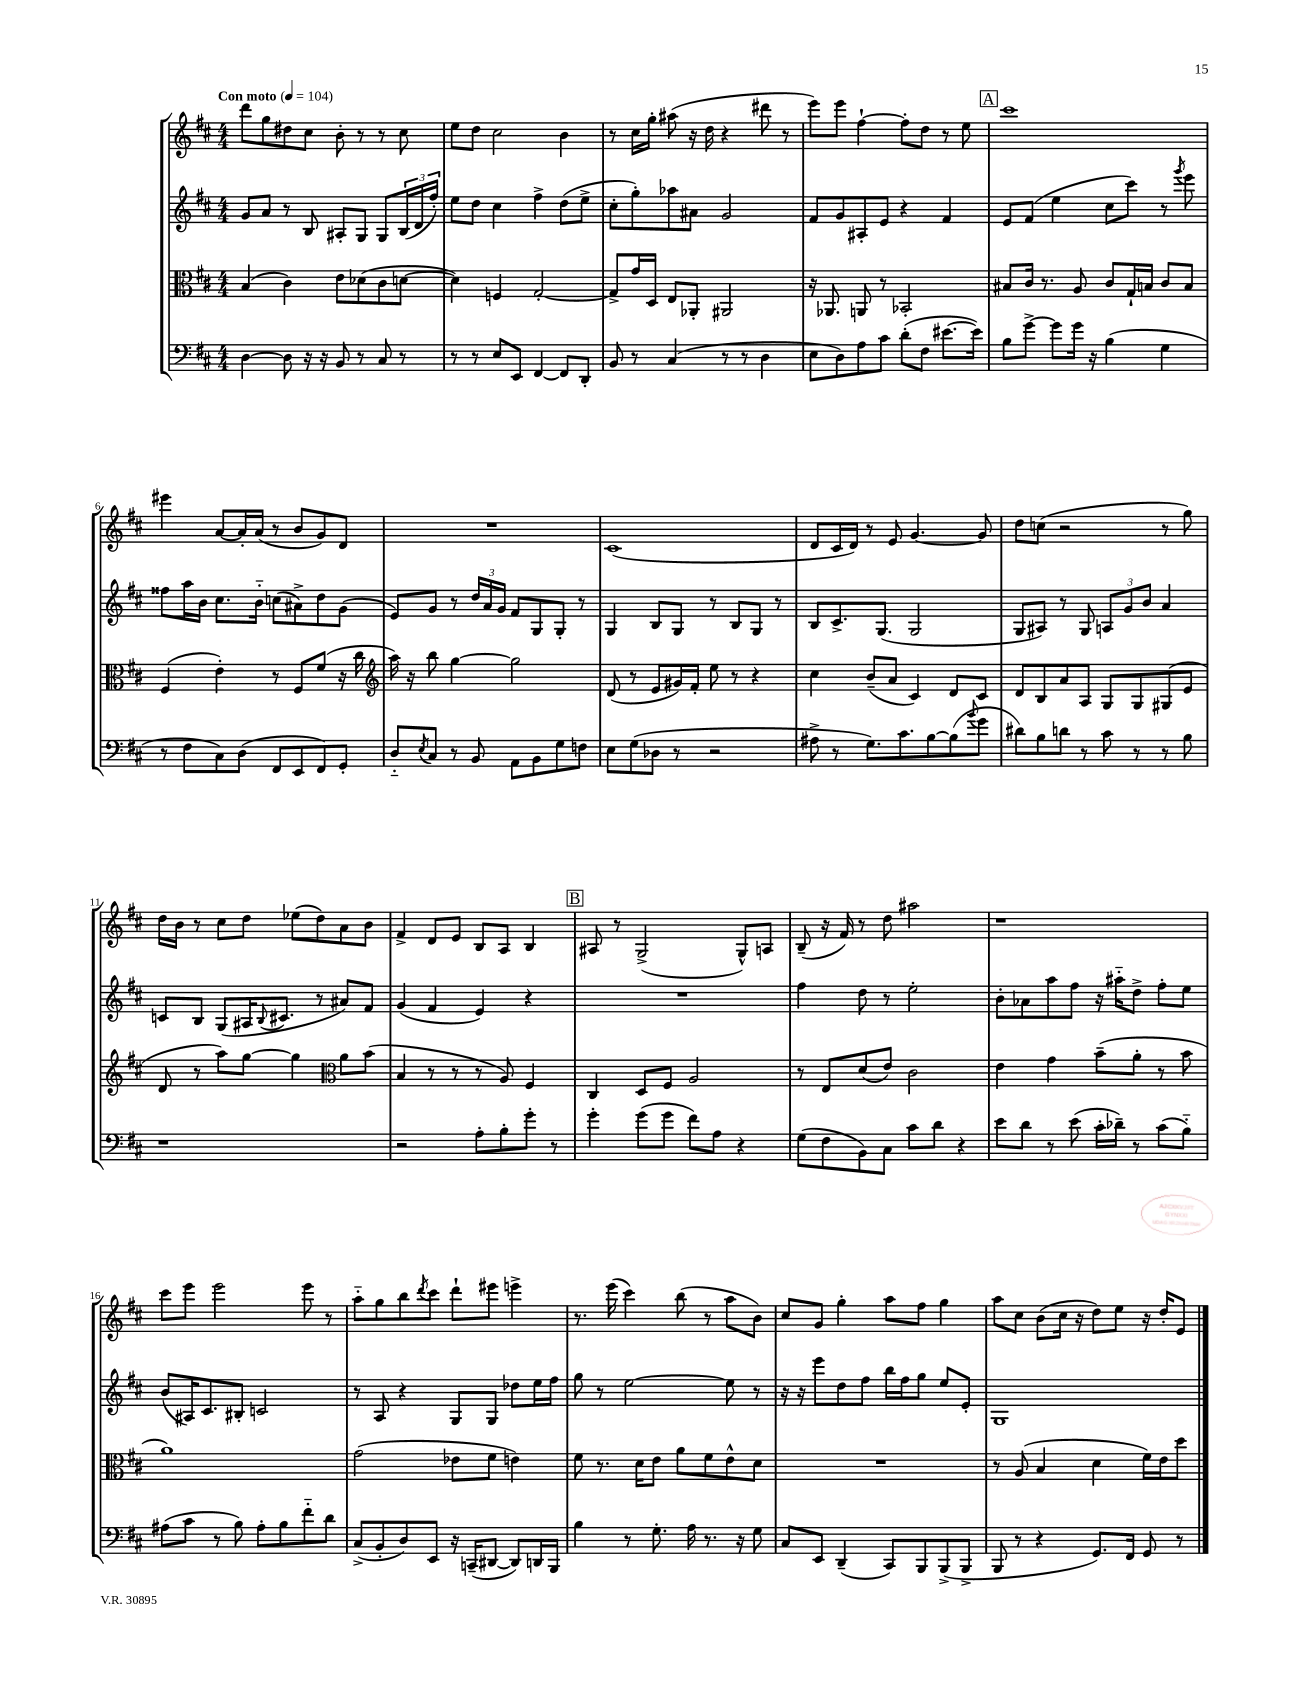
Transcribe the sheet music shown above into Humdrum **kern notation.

**kern	**kern	**kern	**kern
*staff4	*staff3	*staff2	*staff1
*clefF4	*clefC3	*clefG2	*clefG2
*k[f#c#]	*k[f#c#]	*k[f#c#]	*k[f#c#]
*M4/4	*M4/4	*M4/4	*M4/4
*MM104	*MM104	*MM104	*MM104
[4D\	(4B/	8g/L	8ddd\L
.	.	8a/J	8gg\
8D\]	4c#\)	8r	8dd#\
16r	.	8B/	8cc#\J
16r	.	.	.
8BB/	8e\L	8A#'/L	8b'\
8r	(8d-\	8G/J	8r
8C#/	8c#\	8G/L	8r
8r	[8d\J	(24B/L	8cc#\
.	.	24d/	.
.	.	24ff#'/JJ)	.
=	=	=	=
8r	4d\])	8ee\L	8ee\L
8r	.	8dd\J	8dd\J
8E/L	4F/	4cc#\	2cc#\
8EE/J	.	.	.
[4FF#/	[2G'/	4ff#^\	.
8FF#/]L	.	(8dd\L	4b\
8DD'/J	.	8ee^\J	.
=	=	=	=
8BB/	8G^/]L	8cc#'\L	8r
8r	16g/L	8gg'\)	16cc#\LL
.	16D/JJ	.	16gg'\JJ
(4C#/	8E/L	8aa-\	(8aa#\
.	8AA-'/J	8a#\J	16r
.	.	.	16dd\
8r	2AA#/	2g/	4r
8r	.	.	.
4D\	.	.	8ddd#\
.	.	.	8r
=	=	=	=
8E\L	16r	8f#/L	8eee\L)
.	8.AA-/	.	.
8D\)	.	8g/	8eee\J
8A\	8AA/	8A#'/	[4ff#`\
8c#\J	8r	8e/J	.
(8d'\L	2BB-'/	4r	8ff#'\]L
8F#\J	.	.	8dd\J
[8.e#\L	.	4f#/	8r
.	.	.	8ee\
16e#\]Jk)	.	.	.
=	=	=	=
8B\L	8B#/L	8e/L	1ccc#
[8g^\J	16c#/Jk	(8f#/J	.
.	8.r	.	.
8g\]L	.	4ee\	.
16g\Jk	8A/	.	.
16r	.	.	.
(4B\	8c#/L	8cc#\L	.
.	16G`/L	8ccc#\J)	.
.	16B/JJ	.	.
4G\	8c#/L	8r	.
.	.	8qggg/	.
.	8B/J	8eee\	.
=	=	=	=
8r	(4F#/	8ff##\L	4eee#\
8F#\L	.	16aa\L	.
.	.	16b\JJ	.
8C#\)	4e'\)	8.cc#\L	[8a/L
(8D\J	.	.	16a'/]L
.	.	16b'~\Jk	(16a/JJ
8FF#/L	8r	(8cc\L	8r
8EE/	8F#/L	8a#^\)	8b/L
8FF#/)	(8f#/J	8dd\	8g/)
8GG'/J	16r	(8g\J	8d/J
.	16cc#\	.	.
=	=	=	=
*	*clefG2	*	*
8D'~/L	16aa\)	8e/L)	1r
.	16r	.	.
8qE/	.	.	.
8C#/J	8bb\	8g/J	.
8r	[4gg\	8r	.
8BB/	.	24dd/LL	.
.	.	24a/	.
.	.	24g/JJ	.
8AA\L	2gg\]	8f#/L	.
8BB\	.	8G/	.
8G\	.	8G'/J	.
8F\J	.	8r	.
=	=	=	=
8E\L	(8d/	4G/	(1c#
(8G\	8r	.	.
8D-\J	8e/L	8B/L	.
8r	16g#/L)	8G/J	.
.	16f#'/JJ	.	.
2r	8ee\	8r	.
.	8r	8B/L	.
.	4r	8G/J	.
.	.	8r	.
=	=	=	=
8A#^\	4cc#\	8B/L	8d/L
8r	.	8.c#^/	16c#/L
.	.	.	16d/JJ)
8.G\L)	(8b~/L	.	8r
.	.	(8.G/J	.
.	8a/J	.	8e/
8.c#\	.	.	.
.	4c#/)	2G/	[4.g/
[8B\	.	.	.
(8B\]	8d/L	.	.
8qqb/	.	.	.
8g\J	8c#/J	.	8g/]
=	=	=	=
8d#\L)	8d/L	8G/L	8dd\L
8B\	8B/	8A#/J)	(8cc\J
8d\J	8a/	8r	2r
8r	8A/J	8G/	.
8c#\	8G/L	12A/L	.
.	.	12g/	.
8r	8G/	.	.
.	.	12b/J	.
8r	(8G#/	4a/	8r
8B\	8e/J	.	8gg\)
=	=	=	=
1r	8d/	8c/L	16dd\LL
.	.	.	16b\JJ
.	8r	8B/J	8r
.	8aa\L)	(8G/L	8cc#\L
.	[8gg\J	16A#/K	8dd\J
.	.	8qqB/	.
.	.	8.c#/J	.
.	4gg\]	.	(8ee-\L
.	.	8r	8dd\)
*	*clefC3	*	*
.	8a\L	8a#/L)	8a\
.	(8b\J	8f#/J	8b\J
=	=	=	=
2r	4B/	(4g/	4f#^/
.	8r	4f#/	8d/L
.	8r	.	8e/J
8A'\L	8r	4e/)	8B/L
8B'\	8A/)	.	8A/J
8g'\J	4F#/	4r	4B/
8r	.	.	.
=	=	=	=
4g'\	4C#/	1r	8A#/
.	.	.	8r
(8g\L	8D/L	.	(2G^/
8g\J	8F#/J	.	.
8f#\L)	2A/	.	.
8A\J	.	.	.
4r	.	.	8G^^/L)
.	.	.	8A/J
=	=	=	=
(8G\L	8r	4ff#\	(8B~/
8F#\	8E/L	.	16r
.	.	.	16f#/)
8BB\)	(8d/	8dd\	8r
8C#\J	8e/J)	8r	8dd\
8c#\L	2c#\	2ee'\	2aa#\
8d\J	.	.	.
4r	.	.	.
=	=	=	=
8e\L	4e\	8b'\L	1r
8d\J	.	8a-\	.
8r	4g\	8aa\	.
(8e\	.	8ff#\J	.
16c#'\LL	(8b~\L	16r	.
16d-~\JJ)	.	16aa#'~\LK	.
8r	8a'\J	8dd^\J	.
(8c#\L	8r	8ff#'\L	.
8B'~\J)	8b\	8ee\J	.
=	=	=	=
(8A#\L	1a)	(8b/L	8ccc#\L
8c#\J	.	16A#/K)	8eee\J
.	.	8.c#/	.
8r	.	.	2eee\
8B\)	.	8B#'/J	.
8A#'\L	.	2c/	.
8B\	.	.	.
8f#'~\	.	.	8eee\
8d\J	.	.	8r
=	=	=	=
(8C#^/L	(2g\	8r	8aa'~\L
8BB'/	.	8A/	8gg\
8D/)	.	4r	8bb\
.	.	.	8qddd/
8EE/J	.	.	8ccc#\J
16r	8e-\L	8G/L	8ddd`\L
(16CC~/LK	.	.	.
[8DD#/J	8f#\J	8G/J	8eee#\J
8DD#/]L)	4e\)	8dd-\L	4eee^\
16DD/L	.	16ee\L	.
16BBB/JJ	.	16ff#\JJ	.
=	=	=	=
4B\	8f#\	8gg\	8.r
.	8.r	8r	.
.	.	.	(16eee\
8r	.	[2ee\	4ccc#\)
.	16d\LK	.	.
8.G'\	8e\J	.	.
.	8a\L	.	(8bb\
16A\	.	.	.
8.r	8f#\	.	8r
.	8e^^\	8ee\]	8aa\L
16r	.	.	.
8G\	8d\J	8r	8b\J)
=	=	=	=
8C#/L	1r	16r	8cc#/L
.	.	16r	.
8EE/J	.	8eee\L	8g/J
(4DD~/	.	8dd\	4gg'\
.	.	8ff#\J	.
8CC#/L)	.	16bb\LL	8aa\L
.	.	16ff#\J	.
8BBB/	.	8gg\J	8ff#\J
(8BBB^/	.	8ee/L	4gg\
8BBB^/J	.	8e'/J	.
=	=	=	=
8BBB/	8r	1G	8aa\L
8r	(8A/	.	8cc#\J
4r	4B/	.	(8b\L
.	.	.	16cc#\Jk
.	.	.	16r
8.GG/L)	4d\	.	8dd\L)
.	.	.	8ee\J
16FF#/Jk	.	.	.
8GG/	16f#\LL)	.	16r
.	16e\J	.	16dd'/LK
8r	8dd\J	.	8e/J
==	==	==	==
*-	*-	*-	*-
